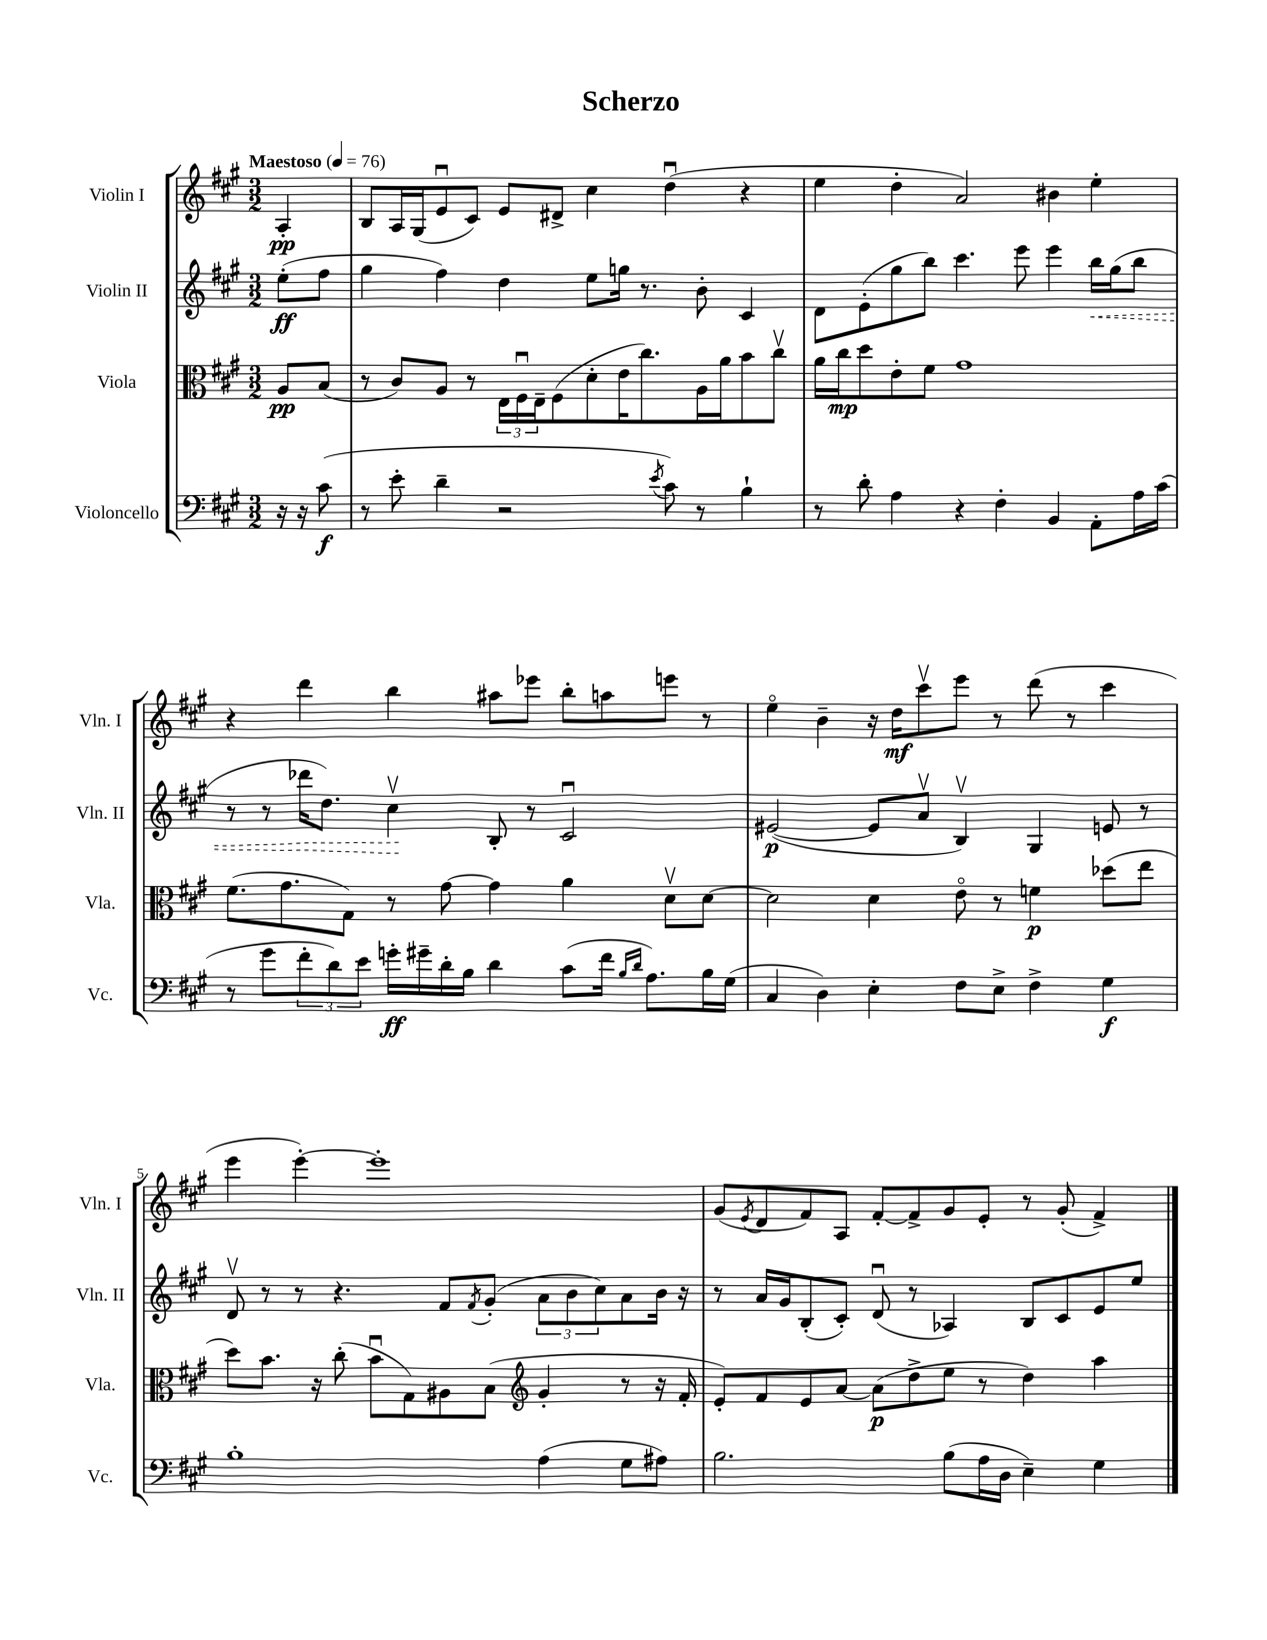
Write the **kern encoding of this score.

**kern	**kern	**kern	**kern
*staff4	*staff3	*staff2	*staff1
*clefF4	*clefC3	*clefG2	*clefG2
*k[f#c#g#]	*k[f#c#g#]	*k[f#c#g#]	*k[f#c#g#]
*M3/2	*M3/2	*M3/2	*M3/2
*MM76	*MM76	*MM76	*MM76
16r	8A/L	(8ee'\L	4A'/
16r	.	.	.
(8c#\	(8B/J	8ff#\J	.
=	=	=	=
8r	8r	4gg#\	8B/L
8e'\	8c#/L)	.	16A/L
.	.	.	(16G#/J
4d~\	8A/J	4ff#\)	8eu/
.	8r	.	8c#/J)
2r	24E\LL	4dd\	8e/L
.	24F#u\	.	.
.	24E~\J	.	.
.	(8F#\	.	8d#^/J
.	8d'\	8ee\L	4cc#\
.	16e\K	16gg\Jk	.
.	8.cc#\)	8.r	.
8qe/	.	.	.
8c#\)	.	.	(4ddu\
8r	16A\L	8b'\	.
.	16a\J	.	.
4B`\	8b\	4c#/	4r
.	8cc#v\J	.	.
=	=	=	=
8r	16a\LL	8d\L	4ee\
.	16cc#\J	.	.
8d'\	8dd\	(8e'\	.
4A\	8e'\	8gg#\	4dd'\
.	8f#\J	8bb\J)	.
4r	1g#	4.ccc#\	2a/)
4F#'\	.	.	.
.	.	8eee\	.
4BB/	.	4eee\	4b#\
8AA'\L	.	16bb\LL	4ee'\
.	.	(16gg#\J	.
16A\L	.	8bb\J	.
(16c#\JJ	.	.	.
=	=	=	=
8r	(8.f#\L	8r	4r
8g#\L	.	8r	.
.	8.g#\	.	.
12f#'\	.	16ddd-\LK	4ddd\
.	.	8.dd\J)	.
12d\)	.	.	.
.	8G#\J)	.	.
12e\J	.	.	.
16g'\LL	8r	4cc#v\	4bb\
16g#~\	.	.	.
16d'\	[8g#\	.	.
16B\JJ	.	.	.
4d\	4g#\]	8B'/	8aa#\L
.	.	8r	8eee-\J
(8c#\L	4a\	2c#u/	8bb'\L
16f#\Jk	.	.	8aa\
16qqB/LL	.	.	.
16qqd/JJ	.	.	.
8.A\L)	.	.	.
.	8dv\L	.	8eee\J
16B\L	[8d\J	.	8r
(16G#\JJ	.	.	.
=	=	=	=
4C#/	2d\]	([2e#/	4eeo\
4D\)	.	.	4b~\
4E'\	4d\	8e#/]L	16r
.	.	.	16dd\LK
.	.	8av/J	8ccc#v\
8F#\L	8eo\	4Bv/)	8eee\J
8E^\J	8r	.	8r
4F#^\	4f\	4G#/	(8ddd\
.	.	.	8r
4G#\	(8dd-\L	8e/	4ccc#\
.	8ee\J	8r	.
=	=	=	=
1B'	8dd\L)	8dv/	4eee\
.	8.b\J	8r	.
.	.	8r	[4eee'\)
.	16r	.	.
.	(8cc#'\	4.r	.
.	8bu\L	.	1eee']
.	8G#\)	.	.
.	8A#\	8f#/L	.
.	.	8qf#/	.
.	(8B\J	(8g#'/J	.
*	*clefG2	*	*
(4A\	4g#'/	12a\L	.
.	.	12b\	.
.	.	12cc#\)	.
8G#\L	8r	8a\	.
8A#\J)	16r	16b\Jk	.
.	16f#'/	16r	.
=	=	=	=
2.B\	8e'/L)	8r	(8g#/L
.	.	.	8qe/
.	8f#/	16a/LL	8d/
.	.	16g#/J	.
.	8e/	(8B'/	8f#/)
.	[8a/J	8c#'/J)	8A/J
.	(8a\]L	(8du/	[8f#'/L
.	8dd^\	8r	8f#^/]
(8B\L	8ee\J	4A-/)	8g#/
16A\L	8r	.	8e'/J
16D\JJ	.	.	.
4E~\)	4dd\)	8B/L	8r
.	.	8c#/	(8g#'/
4G#\	4aa\	8e/	4f#^/)
.	.	8ee/J	.
==	==	==	==
*-	*-	*-	*-
